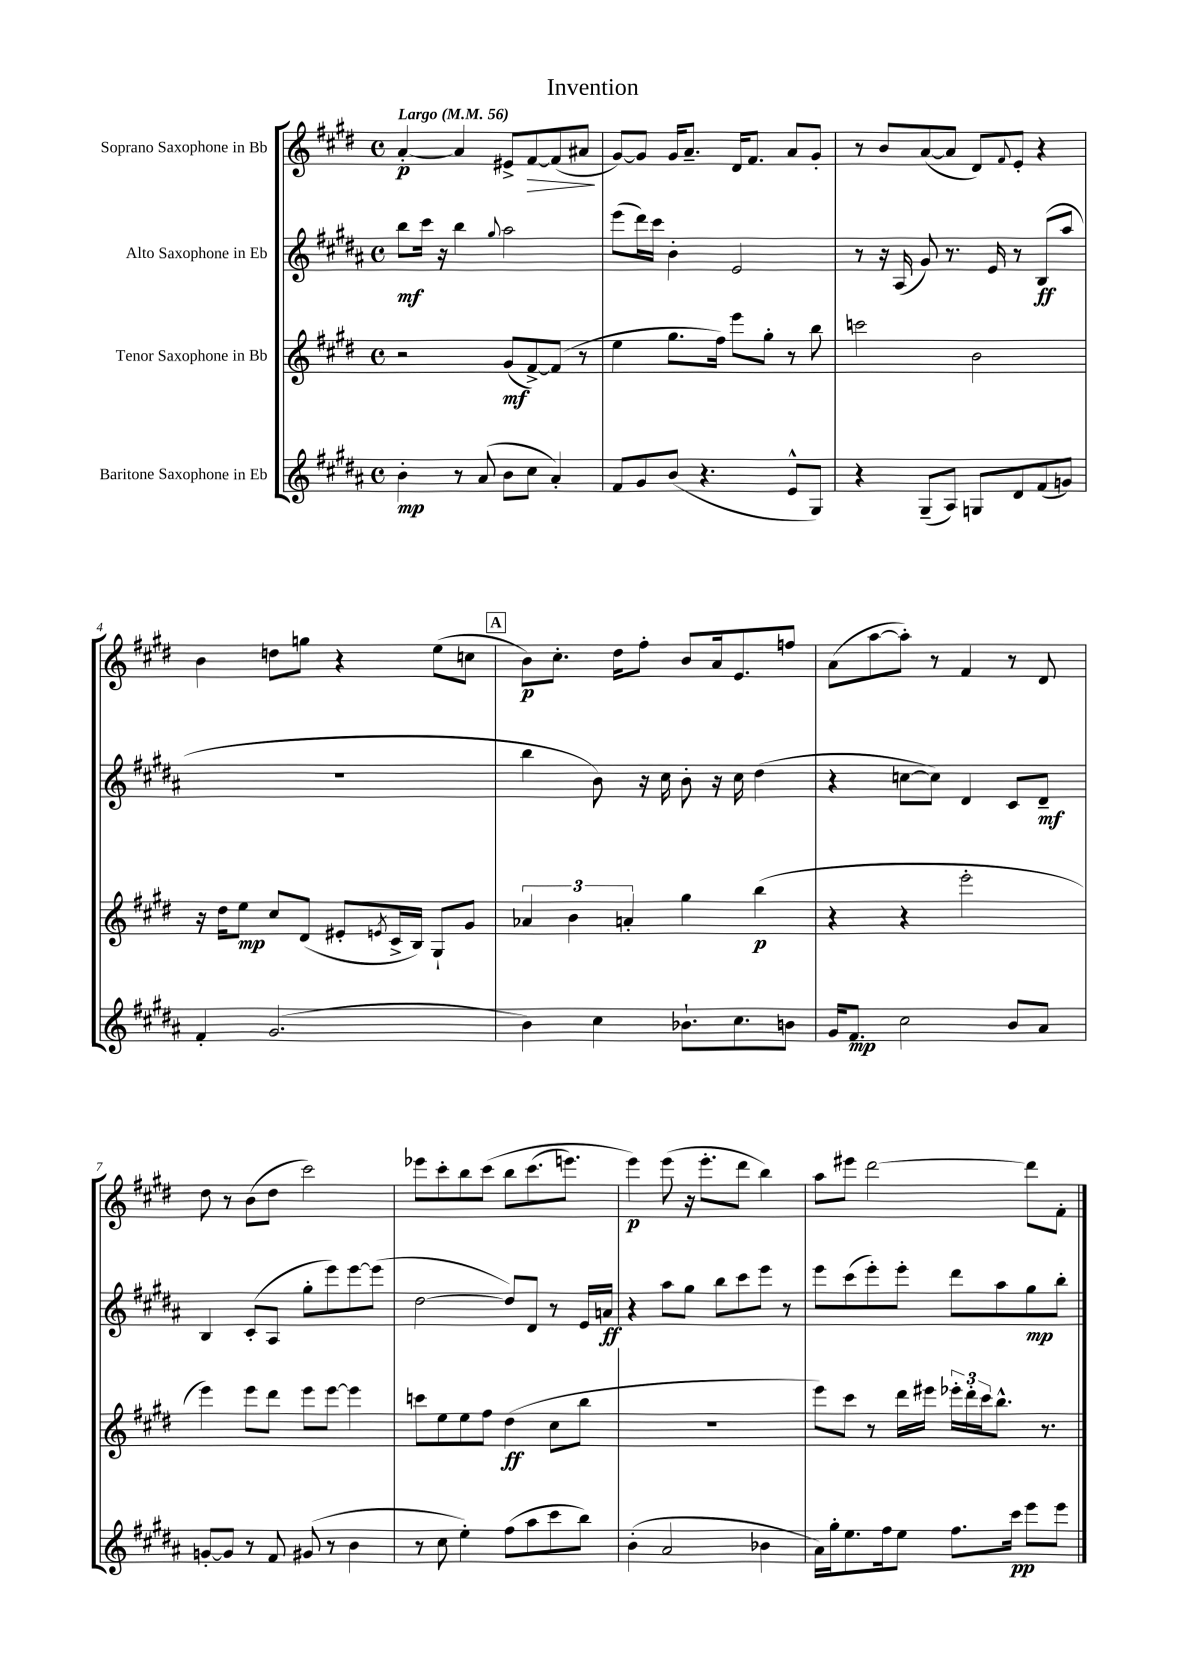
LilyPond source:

\header { title = "Invention" }
<<
\new StaffGroup <<
\new Staff = "s0" \with { instrumentName = "Soprano Saxophone in Bb" } {
    \clef treble \key e \major \defaultTimeSignature \time 4/4 \tempo "Largo" 4 = 56
    a'4~-.\p a'4 eis'8-> fis'8~\> fis'8( ais'8\! |
    gis'8~) gis'8 gis'16 a'8.-- dis'16 fis'8. a'8 gis'8-. |
    r8 b'8 a'8~( a'8 dis'8) \appoggiatura { fis'8 } e'8-. r4 |
    b'4 d''8 g''8 r4 e''8( c''8 |
    \mark \markup { \box "A" } b'8\p) cis''8.-. dis''16 fis''8-. b'8 a'16 e'8. f''8 |
    a'8( a''8~ a''8-.) r8 fis'4 r8 dis'8 |
    dis''8 r8 b'8( dis''8 cis'''2) |
    ees'''8 cis'''8-. b''8 cis'''8\( b''8 cis'''8.( e'''8.) |
    e'''4\p\) e'''8( r16 e'''8.-. dis'''8 b''4) |
    a''8 eis'''8 dis'''2~ dis'''8 fis'8-. \bar "|." |
}
\new Staff = "s1" \with { instrumentName = "Alto Saxophone in Eb" } {
    \clef treble \key b \major \defaultTimeSignature \time 4/4
    b''8\mf cis'''16 r16 b''4 \appoggiatura { gis''8 } ais''2 |
    e'''8( dis'''16) cis'''16 b'4-. e'2 |
    r8 r16 ais16( gis'8) r8. e'16 r8 b8\ff( ais''8 |
    R1 |
    \mark \markup { \box "A" } b''4 b'8) r16 cis''16 b'8-. r16 cis''16 dis''4( |
    r4 c''8~ c''8) dis'4 cis'8 dis'8--\mf |
    b4 cis'8-.( ais8 gis''8-. e'''8) e'''8~ e'''8( |
    dis''2~ dis''8) dis'8 r8 e'16 a'16\ff |
    r4 ais''8 gis''8 b''8 cis'''8 e'''8 r8 |
    e'''8 cis'''8( e'''8-.) e'''8-. dis'''8 ais''8 gis''8\mp b''8-. \bar "|." |
}
\new Staff = "s2" \with { instrumentName = "Tenor Saxophone in Bb" } {
    \clef treble \key e \major \defaultTimeSignature \time 4/4
    r2 gis'8\mf( fis'8~->) fis'8( r8 |
    e''4 gis''8. fis''16) e'''8 gis''8-. r8 b''8 |
    c'''2 b'2 |
    r16 dis''16 e''8\mp cis''8 dis'8( eis'8-. \acciaccatura { e'8 } cis'16-> b16) gis8-! gis'8 |
    \mark \markup { \box "A" } \tuplet 3/2 { aes'4 b'4 a'4-. } gis''4 b''4\p( |
    r4 r4 e'''2-. |
    e'''4) e'''8 dis'''8 e'''8 e'''8~ e'''4 |
    c'''8 e''8 e''8 fis''8 dis''4\ff( cis''8 b''8 |
    R1 |
    e'''8) cis'''8 r8 dis'''16 eis'''16 \tuplet 3/2 { ees'''16-. dis'''16-. cis'''16 } b''8.-^ r8. \bar "|." |
}
\new Staff = "s3" \with { instrumentName = "Baritone Saxophone in Eb" } {
    \clef treble \key b \major \defaultTimeSignature \time 4/4
    b'4-.\mp r8 ais'8( b'8 cis''8 ais'4-.) |
    fis'8 gis'8 b'8( r4. e'8-^ gis8) |
    r4 gis8--( ais8) g8 dis'8 fis'8( g'8) |
    fis'4-. gis'2.( |
    \mark \markup { \box "A" } b'4) cis''4 bes'8.-! cis''8. b'8 |
    gis'16 fis'8.\mp cis''2 b'8 ais'8 |
    g'8~-. g'8 r8 fis'8 gis'8( r8 b'4 |
    r8 cis''8 e''4-.) fis''8( ais''8 cis'''8 b''8) |
    b'4-.( ais'2 bes'4 |
    ais'16) gis''16-. e''8. fis''16 e''8 fis''8. cis'''16\pp e'''8 e'''8 \bar "|." |
}
>>
>>
